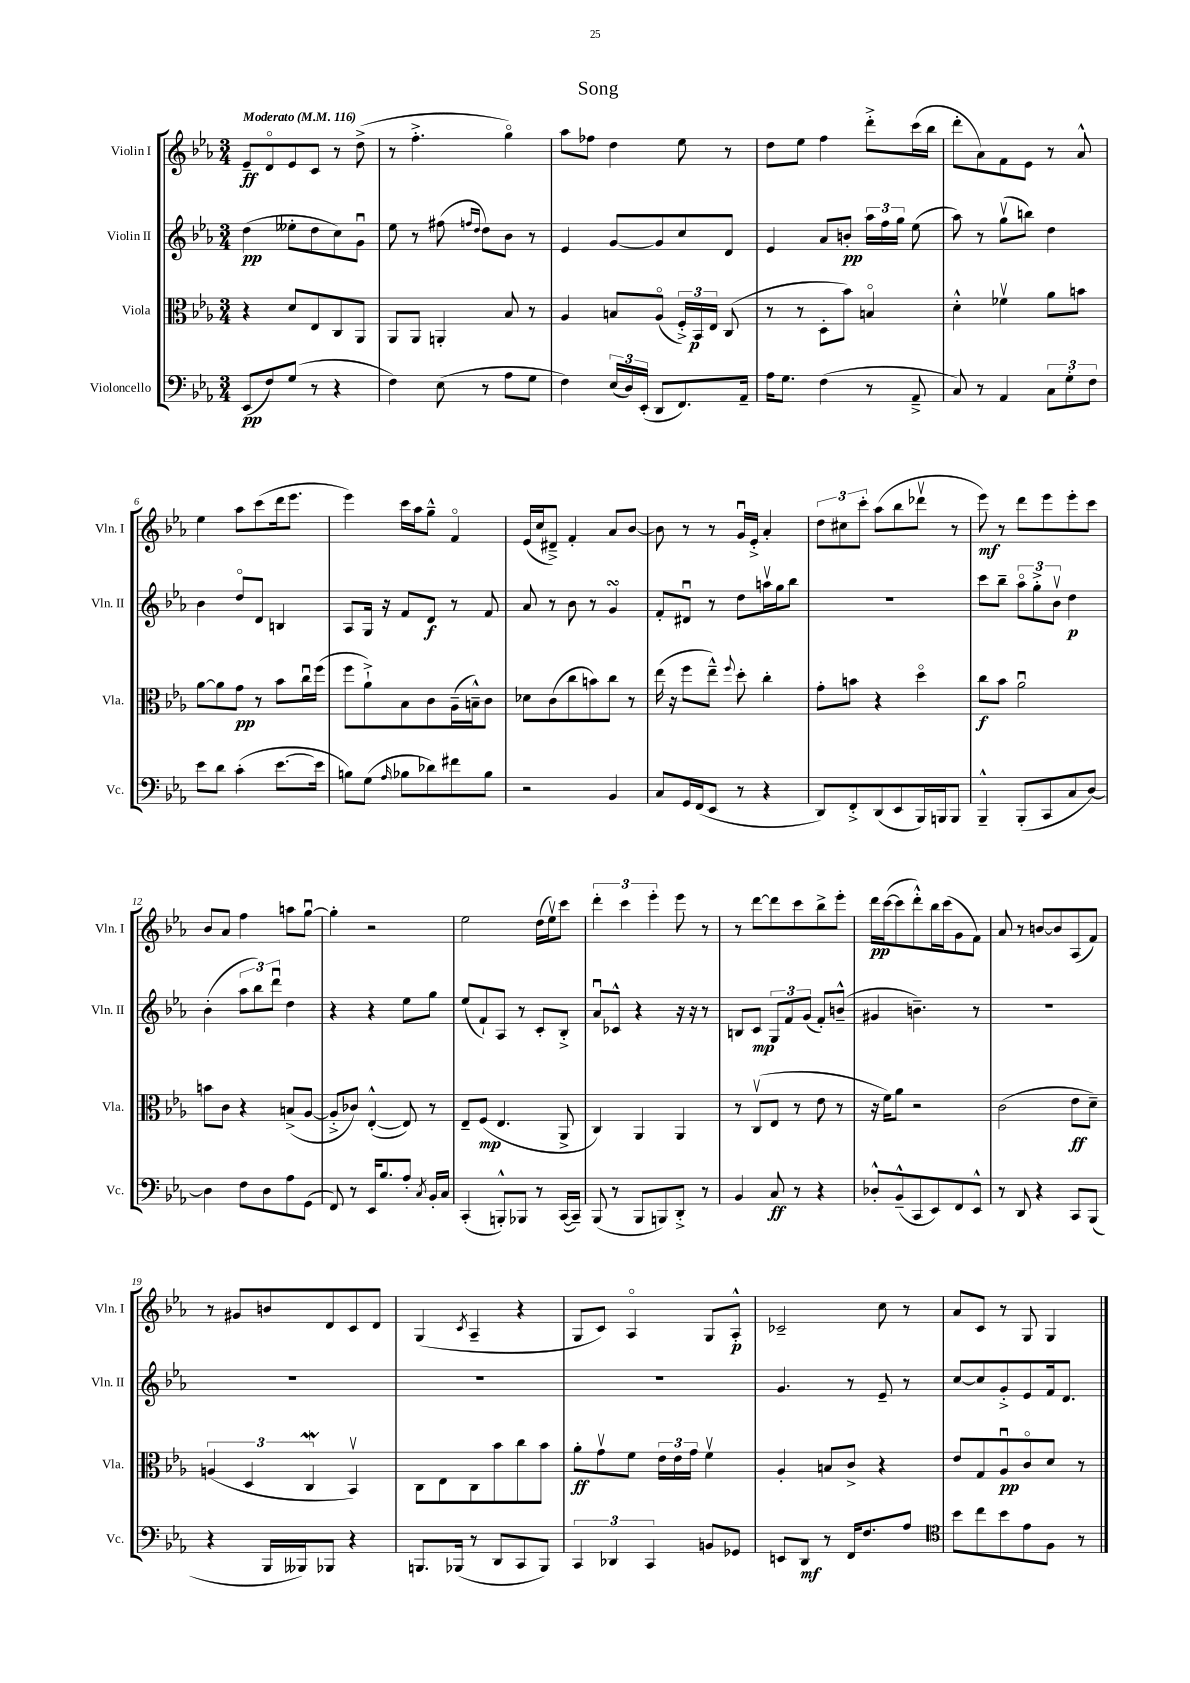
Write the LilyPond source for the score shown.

\header { title = "Song" }
<<
\new StaffGroup <<
\new Staff = "s0" \with { instrumentName = "Violin I" shortInstrumentName = "Vln. I" } {
    \clef treble \key ees \major \numericTimeSignature \time 3/4 \tempo "Moderato" 4 = 116
    \autoBeamOff ees'8[--\ff d'8\flageolet ees'8 c'8] r8 d''8->( |
    r8 f''4.-.-> g''4\flageolet) |
    aes''8[ fes''8] d''4 ees''8 r8 |
    d''8[ ees''8] f''4 d'''8[-.-> c'''16( bes''16] |
    d'''8[-. aes'8) f'8 ees'8] r8 aes'8-^ |
    ees''4 aes''8[ c'''8( d'''16 ees'''8.] |
    ees'''4) c'''16[ aes''16 g''8]---^ f'4\flageolet |
    ees'16[( c''16 dis'8]--->) f'4-. aes'8[ bes'8]~ |
    bes'8 r8 r8 g'16[\downbow ees'16]-.-> aes'4-. |
    \tuplet 3/2 { d''8[ cis''8 c'''8]-. } aes''8[( bes''8 des'''8]\upbow r8 |
    ees'''8\mf) r8 d'''8[ ees'''8 ees'''8-. c'''8] |
    bes'8[ aes'8] f''4 a''8[ g''8]~\downbow |
    g''4-. r2 |
    ees''2 d''16[( ees''16\upbow) c'''8] |
    \tuplet 3/2 { d'''4-. c'''4 ees'''4-. } ees'''8 r8 |
    r8 d'''8[~ d'''8 c'''8 bes''8-> ees'''8]-. |
    d'''16[\pp c'''16~( c'''8 d'''8-.-^) bes''16 c'''16( g'8 f'8]) |
    aes'8 r8 b'8[~ b'8 aes8( f'8]) |
    r8 gis'8[ b'8 d'8 c'8 d'8] |
    g4( \acciaccatura { c'8 } aes4-- r4 |
    g8[ c'8]) aes4\flageolet g8[ aes8]-.-^\p |
    ces'2-- c''8 r8 |
    aes'8[ c'8] r8 g8 g4 \bar "|." |
}
\new Staff = "s1" \with { instrumentName = "Violin II" shortInstrumentName = "Vln. II" } {
    \clef treble \key ees \major \numericTimeSignature \time 3/4
    \autoBeamOff d''4\pp( eeses''8[-. d''8 c''8) g'8]\downbow |
    ees''8 r8 fis''8( \grace { f''16[ d''16] } d''8[) bes'8] r8 |
    ees'4 g'8[~ g'8 c''8 d'8] |
    ees'4 aes'8[ b'8]-.\pp \tuplet 3/2 { aes''16[ f''16 g''16] } ees''8( |
    aes''8) r8 g''8[\upbow( b''8]) d''4 |
    bes'4 d''8[\flageolet d'8] b4 |
    aes8[ g16] r16 f'8[ d'8]\f r8 f'8 |
    aes'8 r8 bes'8 r8 g'4\turn |
    f'8[-. dis'8]\downbow r8 d''8[ a''16\upbow g''16 bes''8] |
    R2. |
    c'''8[ bes''8]-- \tuplet 3/2 { aes''8[\flageolet g''8-.-> bes'8]\upbow } d''4\p |
    bes'4-.( \tuplet 3/2 { aes''8[ bes''8) d'''8]\downbow } d''4 |
    r4 r4 ees''8[ g''8] |
    ees''8[( f'8-!) aes8] r8 c'8[-. bes8]-.-> |
    aes'8[\downbow ces'8]-^ r4 r16 r16 r8 |
    b8[ c'8]\mp \tuplet 3/2 { g8[ f'8 g'8]( } f'8[-.) b'8]---^( |
    gis'4 b'4.--) r8 |
    R2. |
    R2. |
    R2. |
    R2. |
    g'4. r8 ees'8-- r8 |
    c''8[~ c''8 g'8-.-> ees'8 f'16 d'8.] \bar "|." |
}
\new Staff = "s2" \with { instrumentName = "Viola" shortInstrumentName = "Vla." } {
    \clef alto \key ees \major \numericTimeSignature \time 3/4
    \autoBeamOff r4 d'8[ ees8 c8 aes,8] |
    aes,8[ aes,8] a,4-. bes8 r8 |
    aes4 b8[ aes8]\flageolet( \tuplet 3/2 { f16[-.->) bes,16\p ees16] } c8( |
    r8 r8 d8[-. bes'8]) b4\flageolet |
    d'4-.-^ fes'4\upbow aes'8[ b'8] |
    aes'8[~ aes'8 g'8]\pp r8 bes'8[ c''16\downbow f''16]( |
    f''8[ aes'8-!->) bes8 c'8 aes16--( b16---^) c'8] |
    des'8[ c'8( c''8 b'8) c''8] r8 |
    ees''16( r16 f''8[ ees''8]---^) \appoggiatura { f''8 } d''8-. c''4-. |
    g'8[-. b'8] r4 d''4\flageolet |
    c''8[\f bes'8] aes'2\downbow |
    b'8[ c'8] r4 b8[->( aes8]~ |
    aes8[-.-> ces'8]) ees4~-.-^( ees8) r8 |
    ees8[-- f8]\mp( ees4. aes,8-> |
    c4) aes,4 aes,4 |
    r8 c8[\upbow( ees8] r8 ees'8 r8 |
    r16 f'16[) aes'8] r2 |
    c'2( ees'8[\ff d'8]--) |
    \tuplet 3/2 { a4( d4 c4\mordent } bes,4\upbow) |
    c8[ ees8 c8 bes'8 c''8 bes'8] |
    aes'8[-.\ff g'8\upbow f'8] \tuplet 3/2 { ees'16[ ees'16 g'16] } f'4\upbow |
    aes4-. b8[ c'8]-> r4 |
    ees'8[ g8 aes8\downbow\pp c'8\flageolet d'8] r8 \bar "|." |
}
\new Staff = "s3" \with { instrumentName = "Violoncello" shortInstrumentName = "Vc." } {
    \clef bass \key ees \major \numericTimeSignature \time 3/4
    \autoBeamOff ees,8[\pp( f8) g8]( r8 r4 |
    f4) ees8( r8 aes8[ g8] |
    f4) \tuplet 3/2 { ees16[( d16) ees,16]-.( } d,8[ f,8.) aes,16]-- |
    aes16[ g8.] f4( r8 aes,8---> |
    c8) r8 aes,4 \tuplet 3/2 { c8[ g8-. f8] } |
    ees'8[ d'8] c'4-.( ees'8.[~ ees'16] |
    b8[) g8]( \grace { aes16 } bes8[ des'8) fis'8 bes8] |
    r2 bes,4 |
    c8[ g,16 f,16( ees,8] r8 r4 |
    d,8[) f,8-.-> d,8( ees,8 bes,,16) b,,16 b,,8] |
    bes,,4---^ bes,,8[-.( c,8 c8 d8]~) |
    d4 f8[ d8 aes8 g,8]( |
    f,8) r8 ees,16[ bes8. aes8]-. \acciaccatura { c8 } bes,16[-. c16] |
    c,4-.( b,,8[-.-^) bes,,8] r8 c,16[~( c,16]--) |
    bes,,8( r8 bes,,8[ b,,8) d,8]-.-> r8 |
    bes,4 c8\ff r8 r4 |
    des8[-.-^ bes,8---^( c,8 ees,8) f,8 ees,8]-^ |
    r8 d,8 r4 c,8[ bes,,8]( |
    r4 bes,,16[ beses,,16) bes,,8] r4 |
    b,,8.[ bes,,16]( r8 d,8[ c,8 bes,,8]) |
    \tuplet 3/2 { c,4 des,4 c,4 } b,8[ ges,8] |
    e,8[ d,8]\mf r8 f,16[ f8. aes8] |
    \clef tenor bes'8[ c''8 bes'8 ees'8 f8] r8 \bar "|." |
}
>>
>>
